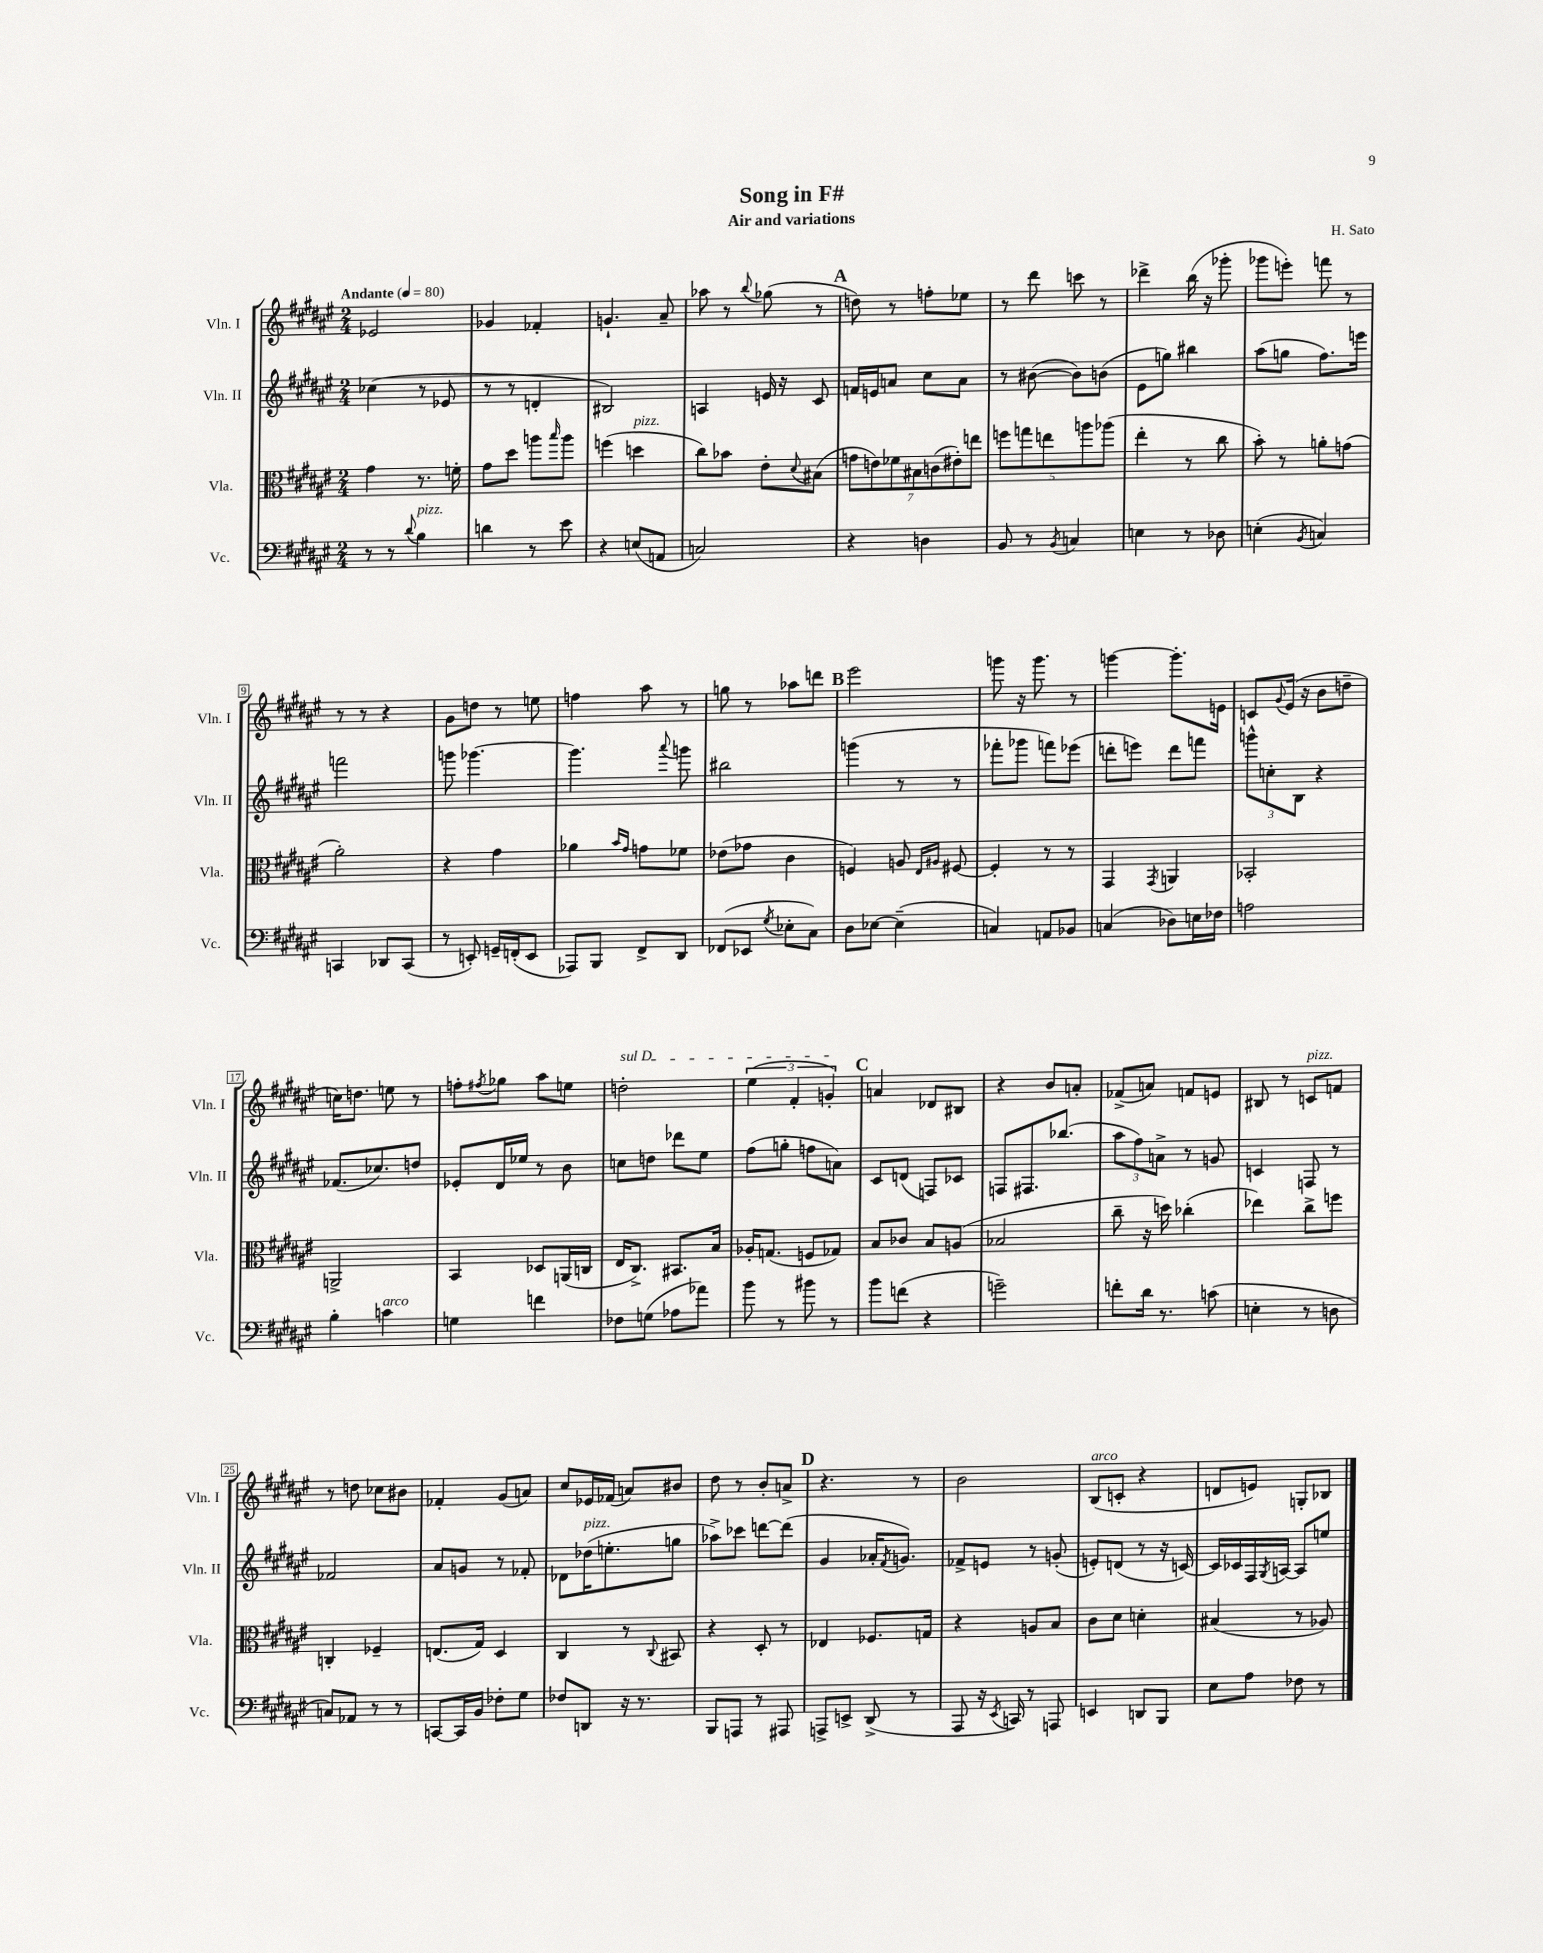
\header { title = "Song in F#" composer = "H. Sato" subtitle = "Air and variations" }
<<
\new StaffGroup <<
\new Staff = "s0" \with { instrumentName = "Vln. I" shortInstrumentName = "Vln. I" } {
    \clef treble \key fis \major \numericTimeSignature \time 2/4 \tempo "Andante" 4 = 80
    ees'2 |
    ges'4 fes'4-. |
    g'4.-! ais'8-- |
    aes''8 r8 \appoggiatura { b''8 } ges''8( r8 |
    \mark \markup { \bold "A" } d''8) r8 f''8-. ees''8 |
    r8 dis'''8 c'''8 r8 |
    des'''4-> b''16( r16 ges'''8-. |
    ges'''8 e'''8-.) f'''8 r8 |
    r8 r8 r4 |
    gis'8 d''8 r8 e''8 |
    f''4 ais''8 r8 |
    g''8 r8 aes''8 d'''8 |
    \mark \markup { \bold "B" } eis'''2 |
    g'''8 r16 g'''8. r8 |
    g'''4~ g'''8.-. e'16 |
    c'8 \appoggiatura { gis'8 } eis'16( r16 b'8 d''8-- |
    c''16) d''8. e''8 r8 |
    f''8-. \acciaccatura { fis''8 } ges''8 ais''8 e''8 |
    \once \override TextSpanner.bound-details.left.text = \markup { \italic "sul D" } d''2-.\startTextSpan |
    \tuplet 3/2 { eis''4( fis'4-. g'4-.\stopTextSpan) } |
    \mark \markup { \bold "C" } a'4 des'8 bis8 |
    r4 b'8 a'8-. |
    fes'8->( a'8) f'8 e'8 |
    bis8 r8 c'8^\markup { \italic "pizz." } f'8 |
    r8 d''8 ces''8 bis'8 |
    fes'4-. gis'8( a'8) |
    cis''8 ees'16 fes'16( a'8) bis'8 |
    dis''8 r8 b'8-. a'8-> |
    \mark \markup { \bold "D" } r4. r8 |
    b'2 |
    b8^\markup { \italic "arco" }( c'8-. r4 |
    d'8 e'8) g8-. bes8 \bar "|." |
}
\new Staff = "s1" \with { instrumentName = "Vln. II" shortInstrumentName = "Vln. II" } {
    \clef treble \key fis \major \numericTimeSignature \time 2/4
    ces''4( r8 ees'8 |
    r8 r8 d'4-. |
    bis2) |
    a4 e'16 r16 cis'8 |
    \mark \markup { \bold "A" } f'16 e'16 a'8 cis''8 a'8 |
    r8 bis'8~( bis'8) b'8( |
    eis'8 g''8) bis''4 |
    ais''8( g''8 fis''8.) e'''16 |
    f'''2 |
    g'''8 ges'''4.~ |
    ges'''4. \appoggiatura { ais'''8 } g'''8 |
    bis''2 |
    \mark \markup { \bold "B" } g'''4( r8 r8 |
    fes'''8-. ges'''8 f'''8) ees'''8( |
    d'''8-. e'''8) d'''8 f'''8 |
    \tuplet 3/2 { g'''8-^ c''8-. b8 } r4 |
    fes'8.( ces''8.) d''8 |
    ees'8-. dis'16 ees''16 r8 b'8 |
    c''8 d''8 des'''8 eis''8 |
    fis''8( g''8-. f''8 a'8) |
    \mark \markup { \bold "C" } cis'8 d'8( f8) ces'8 |
    f8 fis8. bes''8.( |
    \tuplet 3/2 { ais''8 fis''8) a'8-> } r8 g'8 |
    c'4 f8 r8 |
    fes'2 |
    ais'8 g'8 r8 fes'8-. |
    des'8 des''16^\markup { \italic "pizz." }( e''8.-. g''8 |
    aes''8->) ces'''8 d'''8~ d'''8( |
    \mark \markup { \bold "D" } gis'4 aes'16-. \acciaccatura { fis'8 } g'8.) |
    fes'8-> e'8 r8 g'8-.( |
    e'8-.) d'8( r8 r16 c'16~) |
    c'16 ces'16 fis16 \acciaccatura { gis8 } a16~ a8 e''8 \bar "|." |
}
\new Staff = "s2" \with { instrumentName = "Vla." shortInstrumentName = "Vla." } {
    \clef alto \key fis \major \numericTimeSignature \time 2/4
    gis'4 r8. f'16-. |
    gis'8 dis''8 a''8 \grace { b''16 } a''8 |
    f''4( d''4^\markup { \italic "pizz." } |
    cis''8) bes'8 eis'8-. \appoggiatura { dis'8 } bis8( |
    \mark \markup { \bold "A" } \tuplet 7/4 { g'8 e'8) fes'8 bis8 c'8( eis'8-.) e''8 } |
    \tuplet 5/4 { f''8 g''8 e''8 a''8 aes''8( } |
    eis''4-. r8 cis''8 |
    b'8-.) r8 a'8-. g'8( |
    ais'2-.) |
    r4 gis'4 |
    aes'4 \grace { b'16 gis'16 } g'8 fes'8 |
    ees'8( ges'8 cis'4 |
    \mark \markup { \bold "B" } f4) a8 \grace { eis16 ais16 } fis8~ |
    fis4-. r8 r8 |
    gis,4 \acciaccatura { gis,8 } a,4 |
    bes,2-. |
    a,2-> |
    b,4 des8 a,16( c16 |
    eis16 cis8.->) bis,8. b16 |
    aes16-. g8.( f8 ges8) |
    \mark \markup { \bold "C" } b8 ces'8 b8 a8( |
    bes2 |
    cis''8-- r16 d''16) ces''4-.( |
    ees''4) cis''8-> f''8 |
    c4-. fes4-- |
    e8.( gis16) dis4 |
    cis4 r8 \appoggiatura { cis8 } bis,8 |
    r4 dis8-. r8 |
    \mark \markup { \bold "D" } ees4 fes8. g16 |
    r4 a8 b8 |
    cis'8 dis'8 d'4-. |
    bis4( r8 aes8) \bar "|." |
}
\new Staff = "s3" \with { instrumentName = "Vc." shortInstrumentName = "Vc." } {
    \clef bass \key fis \major \numericTimeSignature \time 2/4
    r8 r8 \appoggiatura { dis'8 } b4^\markup { \italic "pizz." } |
    d'4 r8 eis'8 |
    r4 e8( a,8 |
    c2) |
    \mark \markup { \bold "A" } r4 d4 |
    b,8 r8 \acciaccatura { b,8 } c4 |
    e4 r8 des8 |
    e4-.( \acciaccatura { b,8 } c4) |
    c,4 des,8 c,8( |
    r8 e,8-.) g,16-- f,16-.( e,8 |
    aes,,8) b,,8 fis,8-> dis,8 |
    fes,8( ees,8 \acciaccatura { gis8 } ees8-. cis8) |
    \mark \markup { \bold "B" } dis8 ees8~ ees4--( |
    c4) a,8 bes,8 |
    c4( des8) e16 fes16 |
    a2 |
    b4-. c'4^\markup { \italic "arco" } |
    g4 f'4 |
    fes8 g8( aes8 aes'8) |
    b'8 r8 bis'8 r8 |
    \mark \markup { \bold "C" } b'8 f'8( r4 |
    g'2--) |
    f'8-. dis'16 r8. c'8( |
    e4-. r8 d8 |
    c8) aes,8 r8 r8 |
    c,8~ c,16 b,16 fes8-. gis8 |
    fes8 d,8 r16 r8. |
    b,,8 a,,8 r8 ais,,8 |
    \mark \markup { \bold "D" } a,,8-> e,8-> dis,8->( r8 |
    ais,,8 r16 \acciaccatura { eis,8 } c,16) r8 a,,8 |
    e,4 d,8 b,,8 |
    eis8 ais8 fes8 r8 \bar "|." |
}
>>
>>
\layout { \context { \Score \override BarNumber.stencil = #(make-stencil-boxer 0.1 0.3 ly:text-interface::print) } }
